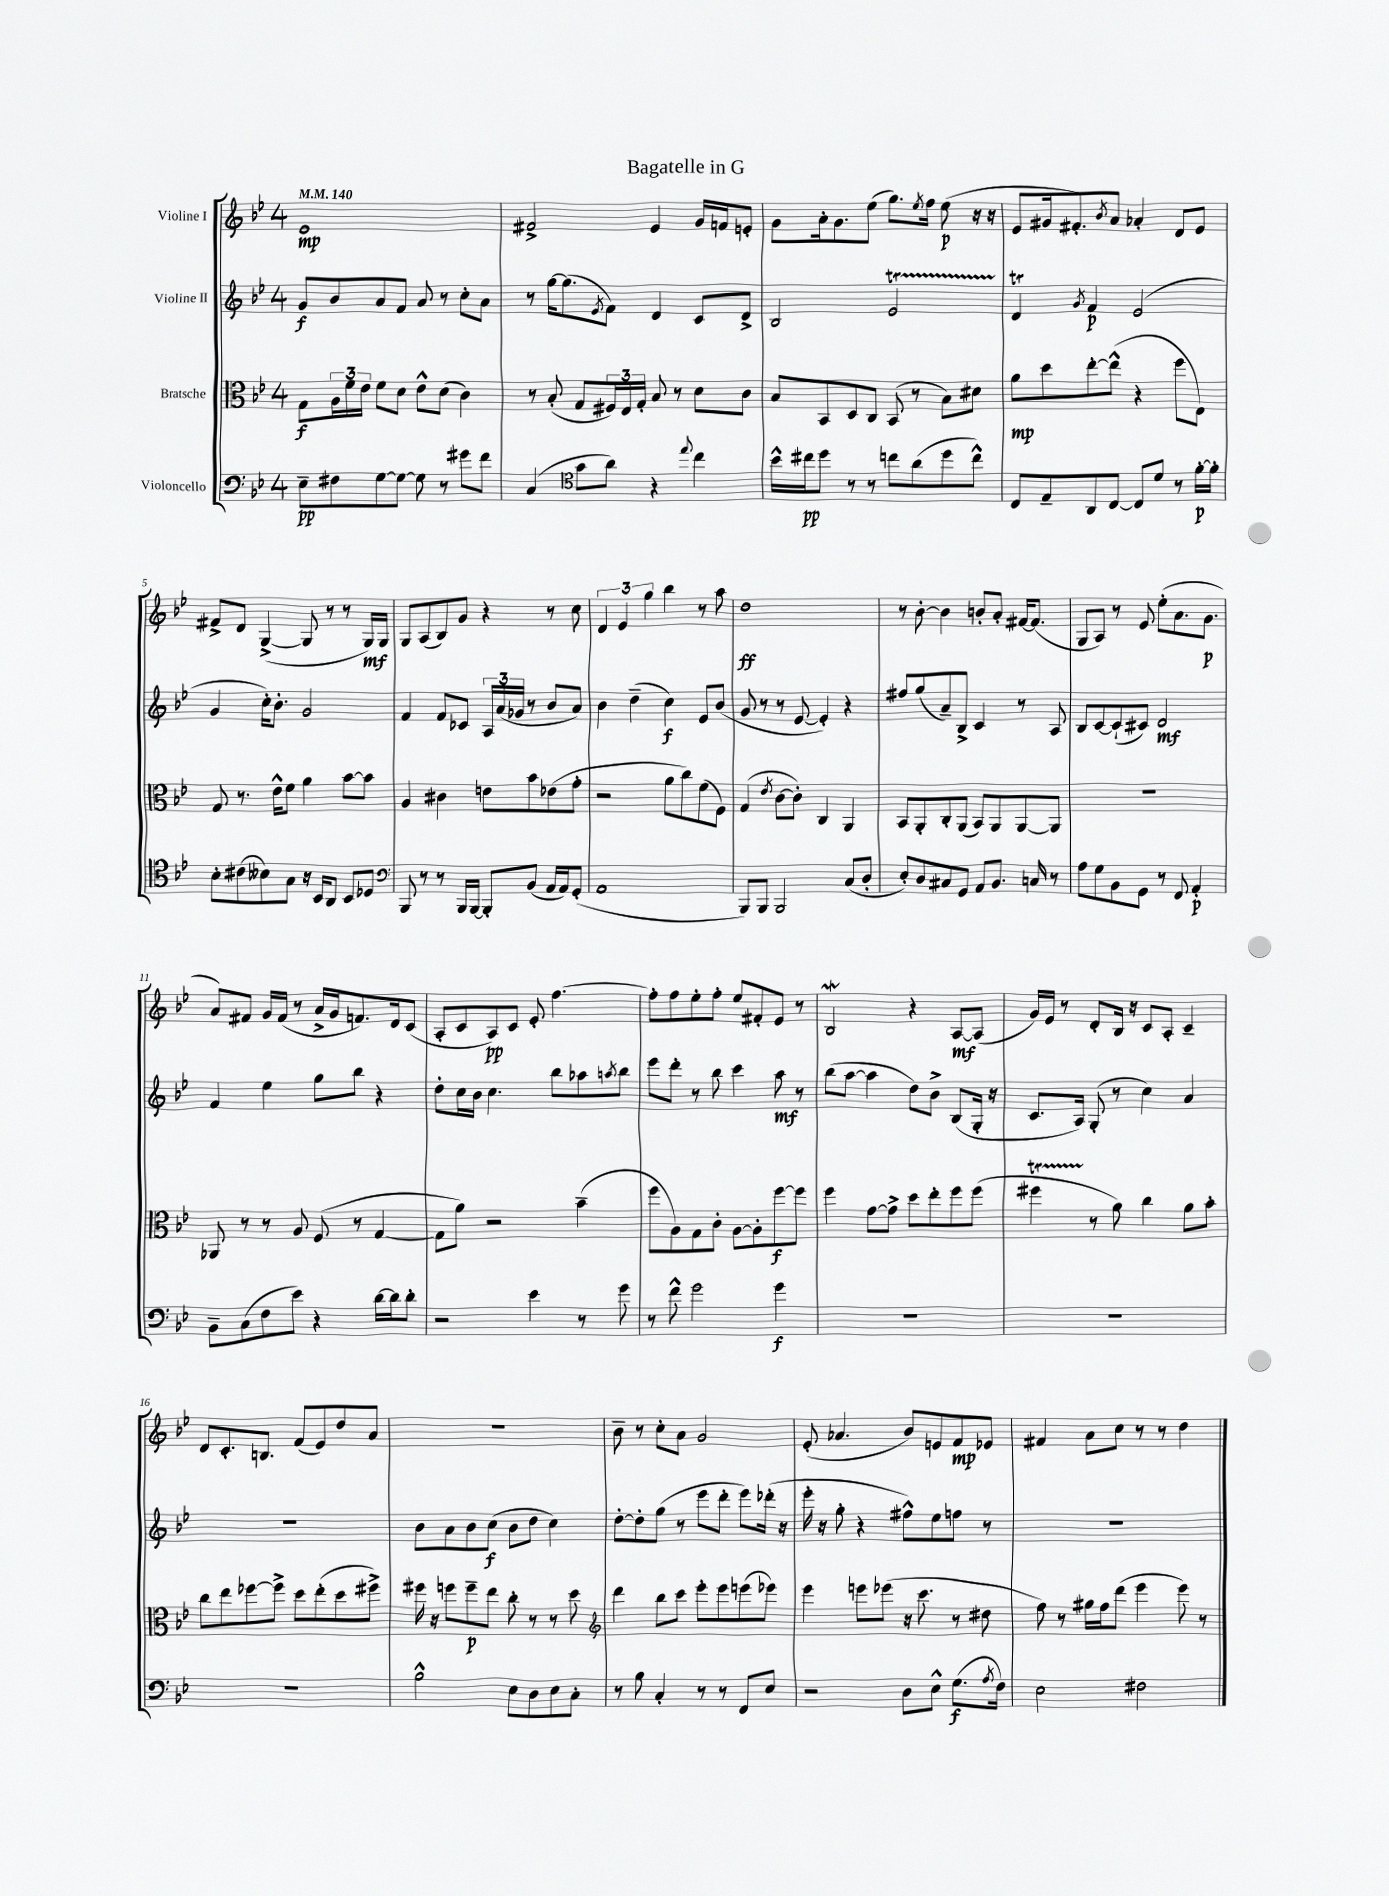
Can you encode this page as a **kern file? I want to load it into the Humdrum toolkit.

**kern	**dynam	**kern	**dynam	**kern	**dynam	**kern	**dynam
*part4	*part4	*part3	*part3	*part2	*part2	*part1	*part1
*staff4	*staff4	*staff3	*staff3	*staff2	*staff2	*staff1	*staff1
*I"Violoncello	*	*I"Bratsche	*	*I"Violine II	*	*I"Violine I	*
*clefF4	*	*clefC3	*	*clefG2	*	*clefG2	*
*k[b-e-]	*	*k[b-e-]	*	*k[b-e-]	*	*k[b-e-]	*
*M4/4	*	*M4/4	*	*M4/4	*	*M4/4	*
*MM140	*	*MM140	*	*MM140	*	*MM140	*
=1	=1	=1	=1	=1	=1	=1	=1
8E-~\L	pp	8G\L	f	8g/L	f	1e-	mp
8F#X\	.	24A\L	.	8b-/	.	.	.
.	.	24f\	.	.	.	.	.
.	.	24e-\JJ	.	.	.	.	.
[8G\	.	8f\L	.	8a/	.	.	.
8G\J_	.	8d\J	.	8f/J	.	.	.
8G\]	.	8e-^^\L	.	8a/	.	.	.
8r	.	(8d\J	.	8r	.	.	.
8g#X\L	.	4c\)	.	8cc'\L	.	.	.
8f\J	.	.	.	8a\J	.	.	.
=2	=2	=2	=2	=2	=2	=2	=2
(4C/	.	8r	.	8r	.	2f#X^/	.
.	.	(8B-'/	.	[16gg\KL	.	.	.
.	.	.	.	(8.gg\]	.	.	.
*clefC4	*	*	*	*	*	*	*
8g\L	.	8G/L	.	.	.	.	.
.	.	.	.	8qe-/	.	.	.
8a\J)	.	24F#X/L)	.	8f\J)	.	.	.
.	.	24E-/	.	.	.	.	.
.	.	24G'/JJ	.	.	.	.	.
4r	.	8B-/	.	4d/	.	4e-/	.
.	.	8r	.	.	.	.	.
8qqee-/	.	.	.	.	.	.	.
4cc\	.	8d\L	.	8c/L	.	16g/LL	.
.	.	.	.	.	.	16fn/J	.
.	.	8c\J	.	8d^/J	.	8en'/J	.
=3	=3	=3	=3	=3	=3	=3	=3
16b-^^\LL	.	8B-/L	.	2B-/	.	8g\L	.
16cc#X\J	pp	.	.	.	.	.	.
8dd\J	.	8BB-/	.	.	.	16a'\k	.
.	.	.	.	.	.	8.g\	.
8r	.	8D/	.	.	.	.	.
8r	.	8C/J	.	.	.	(8ee-\J	.
8ccn\L	.	(8BB-/	.	2e-T/	.	8.gg\L)	.
(8a\	.	8r	.	.	.	.	.
.	.	.	.	.	.	8qee-/	.
.	.	.	.	.	.	16ff\Jk	.
8dd\	.	8B-\L)	.	.	.	(8ee-\	p
8cc^^\J)	.	8d#X\J	.	.	.	16r	.
.	.	.	.	.	.	16r	.
=4	=4	=4	=4	=4	=4	=4	=4
8C/L	.	8a\L	mp	4dt/	.	8e-/L	.
8E-~/	.	8dd\	.	.	.	16g#X/k	.
.	.	.	.	.	.	8.f#X'/)	.
.	.	.	.	8qg/	.	.	.
8AA/	.	[8ee-'\	.	4f/	p	.	.
.	.	.	.	.	.	8qb-/	.
[8C/J	.	(8ee-^^\J]	.	.	.	8a/J	.
8C/L]	.	4r	.	(2e-/	.	4a-X'/	.
8d/J	.	.	.	.	.	.	.
8r	.	8ff\L	.	.	.	8d/L	.
[16f'\LL	p	8E-\J)	.	.	.	8e-/J	.
16f'\JJ]	.	.	.	.	.	.	.
!!LO:LB:g=z
=5	=5	=5	=5	=5	=5	=5	=5
8B-'\L	.	8G/	.	4g/	.	8f#X^/L	.
(8c#X\	.	8.r	.	.	.	8d/J	.
8B--X\)	.	.	.	16cc'\KL)	.	([4G^/	.
.	.	16e-^^\KL	.	8.b-'\J	.	.	.
8G\J	.	8f\J	.	.	.	.	.
16r	.	4a\	.	2g/	.	8G/]	.
16BB-/KL	.	.	.	.	.	.	.
8AA/J	.	.	.	.	.	8r	.
8BB-/L	.	[8b-\L	.	.	.	8r	.
8D-X/J	.	8b-\J]	.	.	.	16G/LL)	mf
.	.	.	.	.	.	16G/JJ	.
=6	=6	=6	=6	=6	=6	=6	=6
*clefF4	*	*	*	*	*	*	*
8BBB-/	.	4A/	.	4f/	.	8G/L	.
8r	.	.	.	.	.	(8A/	.
8r	.	4c#X\	.	8f/L	.	8B-/)	.
16BBB-/LL	.	.	.	8c-X/J	.	8g/J	.
[16BBB-/JJ	.	.	.	.	.	.	.
8BBB-'/L]	.	8en\L	.	24A/LL	.	4r	.
.	.	.	.	(24a/	.	.	.
.	.	.	.	24g-X/JJ	.	.	.
(8BB-/J	.	8b-\	.	8r	.	.	.
16AA/LL	.	(8e-X\	.	8b-/L	.	8r	.
16AA/J)	.	.	.	.	.	.	.
(8GG'/J	.	8g'\J	.	8a/J)	.	8cc\	.
=7	=7	=7	=7	=7	=7	=7	=7
1AA	.	2r	.	4b-\	.	6d/	.
.	.	.	.	.	.	6e-/	.
.	.	.	.	(4dd~\	.	.	.
.	.	.	.	.	.	6gg\	.
.	.	8a\L	.	4cc\)	f	4bb-\	.
.	.	8cc\)	.	.	.	.	.
.	.	(8f\	.	8e-/L	.	8r	.
.	.	8F\J)	.	(8b-/J	.	8aa\	.
=8	=8	=8	=8	=8	=8	=8	=8
8BBB-/L)	.	(4G/	.	8g/	.	1dd	ff
8BBB-/J	.	.	.	8r	.	.	.
.	.	8qe-/	.	.	.	.	.
2BBB-/	.	[8c\L	.	8r	.	.	.
.	.	8c'\J])	.	[8e-/	.	.	.
.	.	4C/	.	4e-'/])	.	.	.
(8C/L	.	4AA/	.	4r	.	.	.
8D'/J	.	.	.	.	.	.	.
=9	=9	=9	=9	=9	=9	=9	=9
8E-'/L)	.	8BB-/L	.	8ff#X/L	.	8r	.
8D/	.	8AA'/	.	(8gg/	.	[8b-'\	.
8C#X/	.	8C'/	.	8a~/)	.	4b-\]	.
8GG/J	.	(8AA/J	.	8B-^/J	.	.	.
8AA/L	.	8BB-/L)	.	4c/	.	8bn'/L	.
8.BB-/J	.	8AA/	.	.	.	8a'/J	.
.	.	[8AA/	.	8r	.	[16f#X/KL	.
16Cn/	.	.	.	.	.	(8.f#/J]	.
8r	.	8AA/J]	.	8A/	.	.	.
=10	=10	=10	=10	=10	=10	=10	=10
8A\L	.	1r	.	8B-/L	.	8G/L	.
8G\	.	.	.	[8c/	.	8A/J)	.
8BB-\	.	.	.	(8c`/]	.	8r	.
8GG\J	.	.	.	8c#X/J)	.	8e-/	.
8r	.	.	.	2d/	mf	(8ee-'\L	.
8FF/	.	.	.	.	.	8.a\	.
4AA'/	p	.	.	.	.	.	.
.	.	.	.	.	.	8.g\J	p
!!LO:LB:g=z
=11	=11	=11	=11	=11	=11	=11	=11
8BB-~\L	.	8AA-X/	.	4f/	.	8a/L)	.
(8C\	.	8r	.	.	.	8f#X/J	.
8F\	.	8r	.	4ee-\	.	16g/LL	.
.	.	.	.	.	.	(16f#/JJ	.
8e-\J)	.	8A/	.	.	.	8r	.
4r	.	(8F/	.	8gg\L	.	16a^/LL	.
.	.	.	.	.	.	16g/J	.
.	.	8r	.	8bb-\J	.	8.fn/)	.
[16d\LL	.	[4G/	.	4r	.	.	.
16d\J]	.	.	.	.	.	16d/k	.
8d'\J	.	.	.	.	.	(8c/J	.
=12	=12	=12	=12	=12	=12	=12	=12
2r	.	8G\L]	.	8dd'\L	.	8A'/L	.
.	.	8a\J)	.	16cc\L	.	8c/	.
.	.	.	.	16b-\JJ	.	.	.
.	.	2r	.	4.cc\	.	8A/)	pp
.	.	.	.	.	.	8c/J	.
4e-\	.	.	.	.	.	8e-'/	.
.	.	.	.	8bb-\L	.	[4.ff\	.
8r	.	(4b-~\	.	8aa-X\	.	.	.
.	.	.	.	8qaan/	.	.	.
8g\	.	.	.	8bb-\J	.	.	.
=13	=13	=13	=13	=13	=13	=13	=13
8r	.	8ff\L	.	8eee-\L	.	8ff'\L]	.
8f^^\	.	8A\)	.	8ddd'\J	.	8ff\	.
2g\	.	8G\	.	8r	.	8ee-'\	.
.	.	8c'\J	.	8bb-\	.	8ff'\J	.
.	.	[8A\L	.	4ccc\	.	8ee-/L	.
.	.	8A'\]	.	.	.	8f#X'/	.
4g\	f	[8ff\	f	8aa\	mf	8e-/J	.
.	.	8ff\J]	.	8r	.	8r	.
=14	=14	=14	=14	=14	=14	=14	=14
1r	.	4ff\	.	(8bb-\L	.	2B-w/	.
.	.	.	.	[8aa\J	.	.	.
.	.	[8g\L	.	4aa\]	.	.	.
.	.	8g^\J]	.	.	.	.	.
.	.	8dd\L	.	8dd\L)	.	4r	.
.	.	8ee-'\	.	8b-^\J	.	.	.
.	.	8ff\	.	(8B-/L	.	[8A/L	mf
.	.	(8ff\J	.	16G'/Jk	.	(8A/J]	.
.	.	.	.	16r	.	.	.
=15	=15	=15	=15	=15	=15	=15	=15
1r	.	4ff#Xt\	.	8.c/L	.	16g/LL)	.
.	.	.	.	.	.	16e-/JJ	.
.	.	.	.	.	.	8r	.
.	.	.	.	16A/Jk)	.	.	.
.	.	8r	.	(8G'/	.	8d'/L	.
.	.	8a\)	.	8r	.	16B-/Jk	.
.	.	.	.	.	.	16r	.
.	.	4cc\	.	4cc\)	.	8c/L	.
.	.	.	.	.	.	8A'/J	.
.	.	8a\L	.	4a/	.	4c~/	.
.	.	8b-'\J	.	.	.	.	.
!!LO:LB:g=z
=16	=16	=16	=16	=16	=16	=16	=16
1r	.	8cc\L	.	1r	.	8d/L	.
.	.	8ee-\	.	.	.	8.c'/	.
.	.	[8ff-X\	.	.	.	.	.
.	.	.	.	.	.	8.Bn/J	.
.	.	8ff-^\J]	.	.	.	.	.
.	.	8dd\L	.	.	.	(8f/L	.
.	.	(8ee-'\	.	.	.	8e-/)	.
.	.	8dd\	.	.	.	8dd/	.
.	.	8ff#X^\J)	.	.	.	8a/J	.
=17	=17	=17	=17	=17	=17	=17	=17
2B-^^\	.	16ff#X\	.	8b-\L	.	1r	.
.	.	16r	.	.	.	.	.
.	.	8ffn\L	.	8a\	.	.	.
.	.	8ff~\	p	8b-\	.	.	.
.	.	8ee-\J	.	(8cc\J	f	.	.
8E-\L	.	8cc'\	.	8b-\L	.	.	.
8D\	.	8r	.	8dd\J	.	.	.
8E-\	.	8r	.	4cc\)	.	.	.
8C'\J	.	8dd\	.	.	.	.	.
=18	=18	=18	=18	=18	=18	=18	=18
*	*	*clefG2	*	*	*	*	*
8r	.	4ddd\	.	[8dd'\L	.	8b-~\	.
8B-\	.	.	.	8dd'\]	.	8r	.
4C'/	.	8bb-\L	.	(8gg\J	.	8cc'\L	.
.	.	8ccc\J	.	8r	.	8a\J	.
8r	.	8eee-'\L	.	8eee-\L	.	2g/	.
8r	.	8eee-\	.	8ddd'\J	.	.	.
8FF/L	.	(8eeen\	.	8eee-\L)	.	.	.
8E-/J	.	8eee-X\J)	.	(16ddd-X'\Jk	.	.	.
.	.	.	.	16r	.	.	.
=19	=19	=19	=19	=19	=19	=19	=19
2r	.	4eee-\	.	16eee-'\	.	(8e-'/	.
.	.	.	.	16r	.	.	.
.	.	.	.	8gg'\	.	4.a-X/	.
.	.	8eeen\L	.	4r	.	.	.
.	.	(8eee-X\J	.	.	.	.	.
8D\L	.	16r	.	8ff#X^^\L)	.	8b-/L)	.
.	.	8.ccc\	.	.	.	.	.
8E-^^\J	.	.	.	8ee-\	.	8en/	.
(8.G\L	f	8r	.	8ffn\J	.	8f/	mp
.	.	8dd#X\	.	8r	.	8e-X/J	.
8qA/	.	.	.	.	.	.	.
16F\Jk)	.	.	.	.	.	.	.
=20	=20	=20	=20	=20	=20	=20	=20
2E-\	.	8ff\)	.	1r	.	4f#X/	.
.	.	8r	.	.	.	.	.
.	.	16gg#X\LL	.	.	.	8a\L	.
.	.	16ff\J	.	.	.	.	.
.	.	(8ddd\J	.	.	.	8cc\J	.
2F#X\	.	4eee-\	.	.	.	8r	.
.	.	.	.	.	.	8r	.
.	.	8eee-\)	.	.	.	4dd\	.
.	.	8r	.	.	.	.	.
==	==	==	==	==	==	==	==
*-	*-	*-	*-	*-	*-	*-	*-
